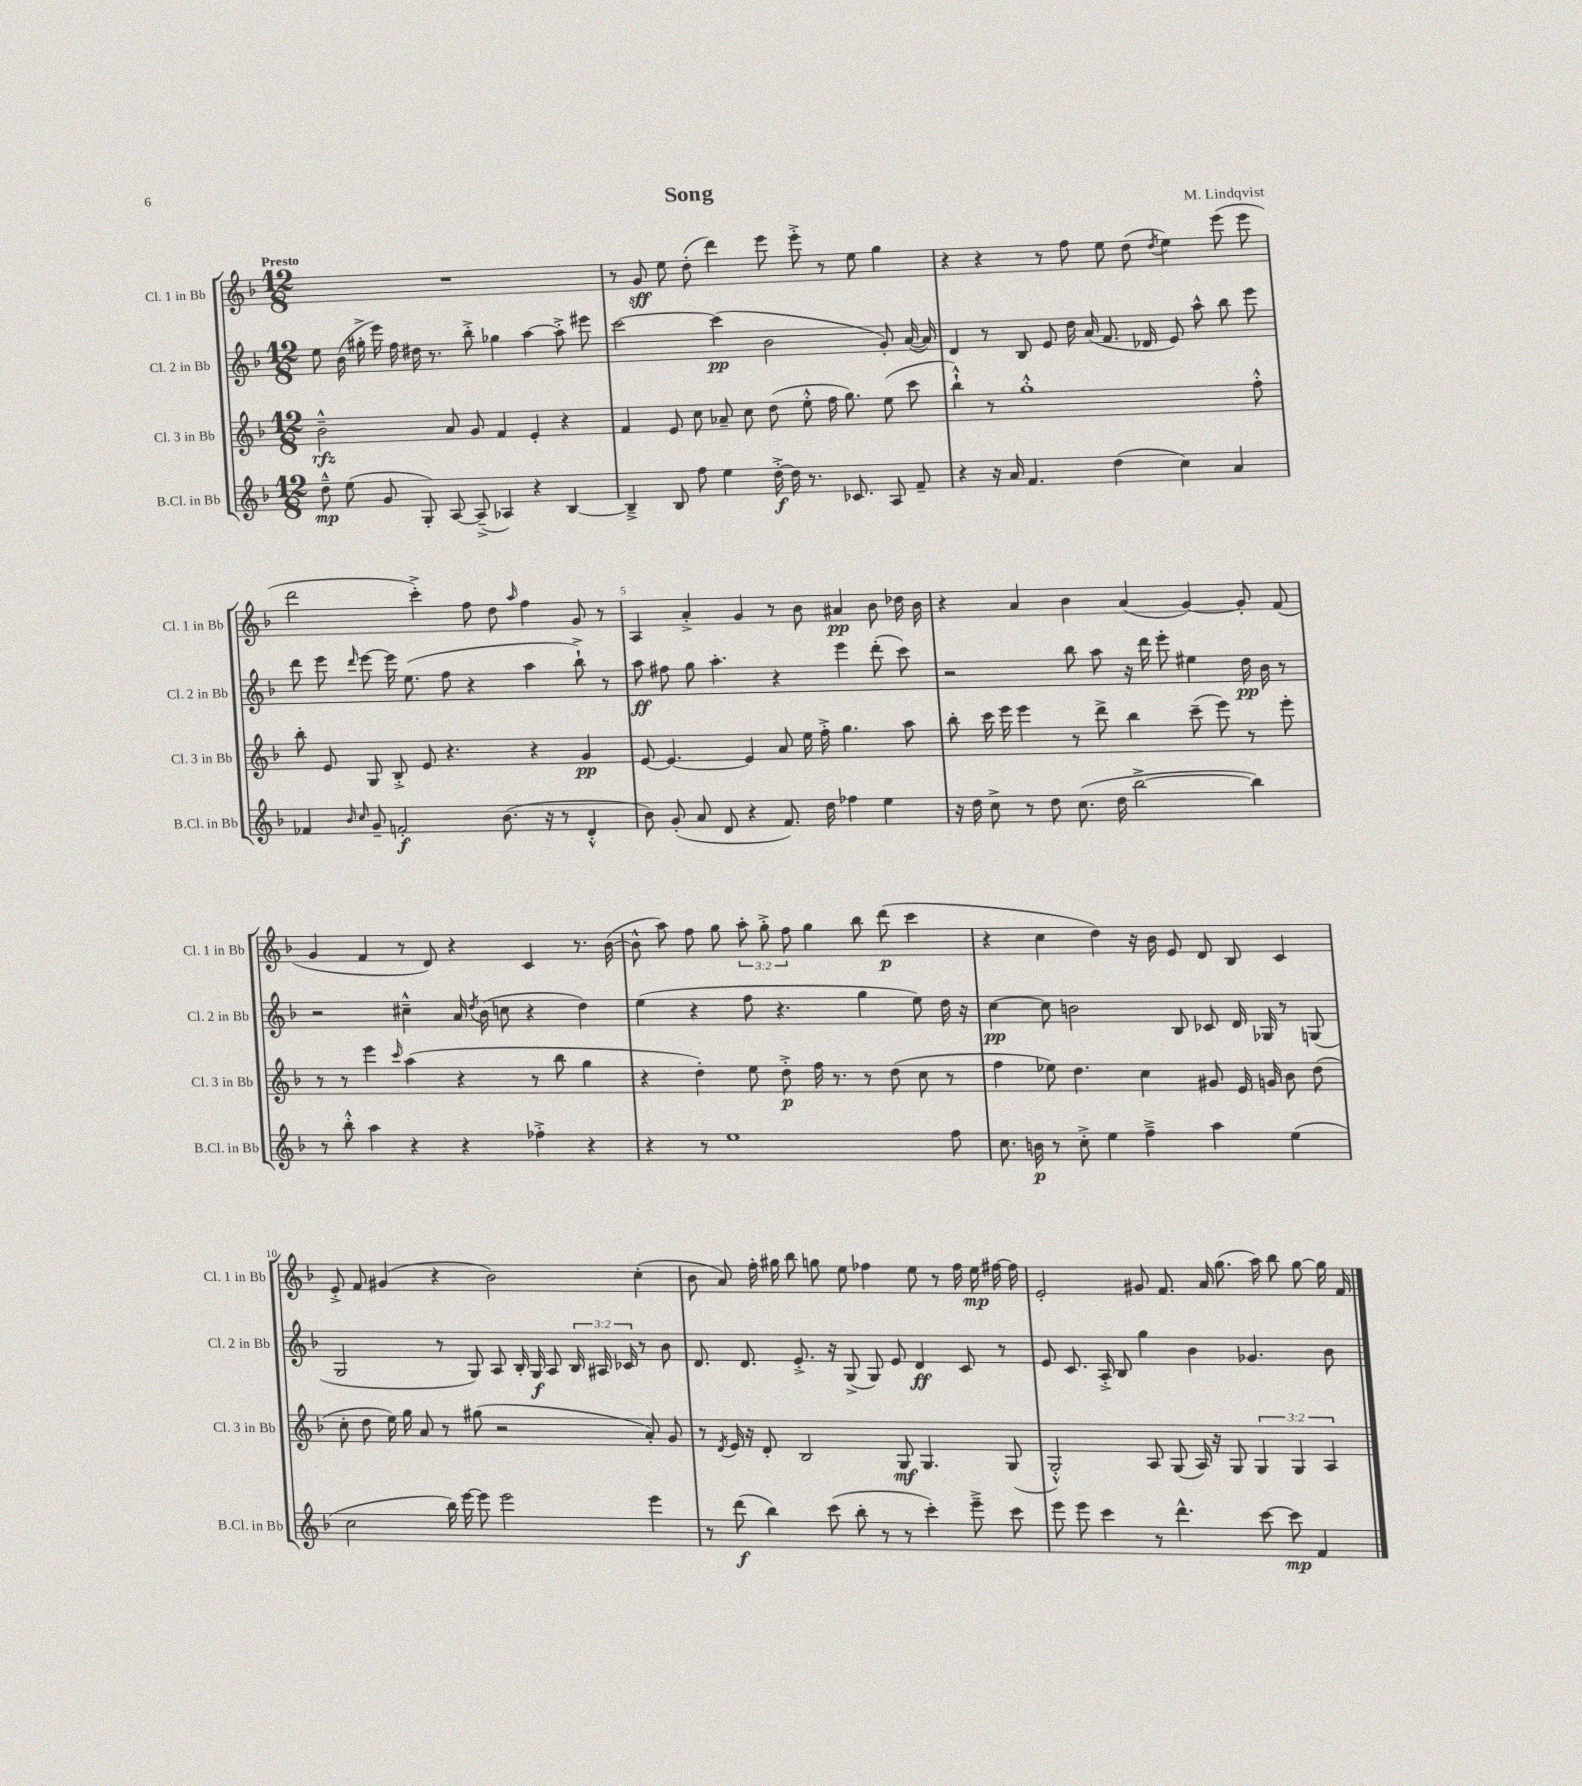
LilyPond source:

\header { title = "Song" composer = "M. Lindqvist" }
<<
\new StaffGroup <<
\new Staff = "s0" \with { instrumentName = "Cl. 1 in Bb" shortInstrumentName = "Cl. 1 in Bb" } {
    \clef treble \key f \major \numericTimeSignature \time 12/8 \override Staff.TupletNumber.text = #tuplet-number::calc-fraction-text \tempo "Presto"
    \autoBeamOff R1. |
    r8 g'8\sff e''8 d''8-.( d'''4) e'''8 e'''8-.-> r8 e''8 g''4 |
    r4 r4 r8 f''8 e''8 d''8( \acciaccatura { d''8 } e''4) e'''8( e'''8 |
    d'''2 c'''4-.->) f''8 d''8 \grace { a''16 } f''4 g'8 r8 |
    a4 a'4-.-> g'4 r8 bes'8 ais'4\pp bes'8 des''16 bes'16 |
    r4 a'4 bes'4 a'4( g'4~) g'8-. f'8( |
    g'4 f'4 r8 d'8) r4 c'4 r8. bes'16~( |
    bes'8-^ a''8) f''8 g''8 \tuplet 3/2 { a''8-. g''8-.-> f''8 } g''4 bes''8 d'''8\p( c'''4 |
    r4 c''4 d''4) r16 bes'16 e'8 d'8 bes8 c'4 |
    e'8-.-> f'8 gis'4( r4 bes'2) c''4-.( |
    bes'8 a'8) f''16-. gis''16 bes''8 g''8 e''8 fes''4 e''8 r8 fes''16 e''16\mp fis''16~ fis''16 |
    e'2-. gis'8 f'8. a'16 g''8.( a''16) bes''8 g''8~ g''16 f'16 \bar "|." |
}
\new Staff = "s1" \with { instrumentName = "Cl. 2 in Bb" shortInstrumentName = "Cl. 2 in Bb" } {
    \clef treble \key f \major \numericTimeSignature \time 12/8 \override Staff.TupletNumber.text = #tuplet-number::calc-fraction-text
    \autoBeamOff e''8 bes'16( gis''16-.-> e'''16) f''16 dis''16 r8. bes''8-.-> ges''4 a''4~ a''8-.-> eis'''8 |
    c'''2~ c'''4\pp( bes'2 g'8-.) a'16~( a'16) |
    d'4 r8 bes8 e'8 d''16 a'16( f'8. des'16 e'8) a''8-^ bes''8 e'''8 |
    d'''8 e'''8 \grace { d'''16 } e'''8~ e'''16 e''8.( f''8 r4 a''4 bes''8-!->) r8 |
    a''8\ff fis''8 g''8 a''4.-. r4 e'''4 d'''8-.( c'''8) |
    r2 bes''8 a''8 r16 d'''16 e'''8-. eis''4 d''16\pp bes'16 r8 |
    r2 cis''4---^ a'16 \acciaccatura { d''8 } bes'16( c''8 r4 d''4) |
    e''4( r4 f''8 r4. g''4 e''8) d''16 r16 |
    c''4~\pp c''8 b'2 bes8 ces'8 d'16 ges16 r8 g8( |
    g2 r8 g8) a8 bes16-. g16\f a8 \tuplet 3/2 { bes16 ais16 ces'16 } r8 bes'8 |
    d'8. d'8. e'8.-.-> r16 g8->( g8) e'8 d'4\ff c'8 r8 |
    e'8 c'8. a16-.-> bes8 g''4 bes'4 ges'4. bes'8 \bar "|." |
}
\new Staff = "s2" \with { instrumentName = "Cl. 3 in Bb" shortInstrumentName = "Cl. 3 in Bb" } {
    \clef treble \key f \major \numericTimeSignature \time 12/8 \override Staff.TupletNumber.text = #tuplet-number::calc-fraction-text
    \autoBeamOff bes'2---^\rfz a'8 g'8 f'4 e'4-. r4 |
    f'4 e'8 c''8 aes'8-- c''8 d''8( e''8-.-^ f''16 g''8.) e''8( c'''8 |
    bes''4-!-^) r8 g''1-.-^ f''8-.-^ |
    bes''8-. e'8 g8 bes8-.-> e'8 r4. r4 g'4\pp |
    e'8~ e'4.~ e'4 a'8 e''16 f''16-.-> g''4. a''8 |
    bes''8-. c'''16 e'''16 e'''4 r8 d'''8-> bes''4 c'''8--( e'''8) r8 e'''8-. |
    r8 r8 e'''4 \grace { c'''16 } a''4( r4 r8 bes''8 g''4 |
    r4 d''4-.) e''8 d''8-.->\p f''16 r8. r8 d''8( c''8 r8 |
    f''4 ees''8) d''4. c''4 gis'8 e'16 g'16 bes'8 d''8( |
    c''8-. d''8 e''16) g''16 a'8 r8 gis''8( r2 a'8-.) g'8 |
    r8 \acciaccatura { d'8 } e'16 r16 d'8-. bes2 g8\mf g4. g8( |
    g2-.-^) a8 g8( a16) r16 g8 \tuplet 3/2 { g4 g4 a4 } \bar "|." |
}
\new Staff = "s3" \with { instrumentName = "B.Cl. in Bb" shortInstrumentName = "B.Cl. in Bb" } {
    \clef treble \key f \major \numericTimeSignature \time 12/8
    \autoBeamOff d''8---^\mp e''8( g'8 g8-.) a8~ a8--->( aes4) r4 bes4~ |
    bes4---> bes8 f''8 e''4 d''16~-.->\f d''16 r8. ces'8. a8 f'8-- |
    r4 r16 a'16 f'4. d''4( c''4) a'4 |
    fes'4 \grace { bes'16 c''16 } g'8-- f'2-.\f bes'8.( r16 r8 d'4-.-^ |
    bes'8) g'8-.( a'8 d'8 r4 f'8.) d''16 fes''4 e''4 |
    r16 d''16 c''8-> r8 d''8 c''8.( d''16 bes''2~-> bes''4) |
    r8 bes''8-.-^ a''4 r4 r4 fes''4-.-> r4 |
    r4 r8 e''1 f''8 |
    c''8. b'16\p r8 c''8-.-> e''4 f''4---> a''4 e''4( |
    c''2 bes''16) e'''16~ e'''8 e'''2 e'''4 |
    r8 d'''8\f( bes''4) c'''8( bes''8-. r8 r8 c'''4-.) e'''8---> c'''8 |
    e'''8 e'''8 c'''4 r8 d'''4.-^ c'''8~ c'''8\mp f'4 \bar "|." |
}
>>
>>
\layout { \context { \Score \override BarNumber.break-visibility = ##(#f #t #t) barNumberVisibility = #(every-nth-bar-number-visible 5) } }
